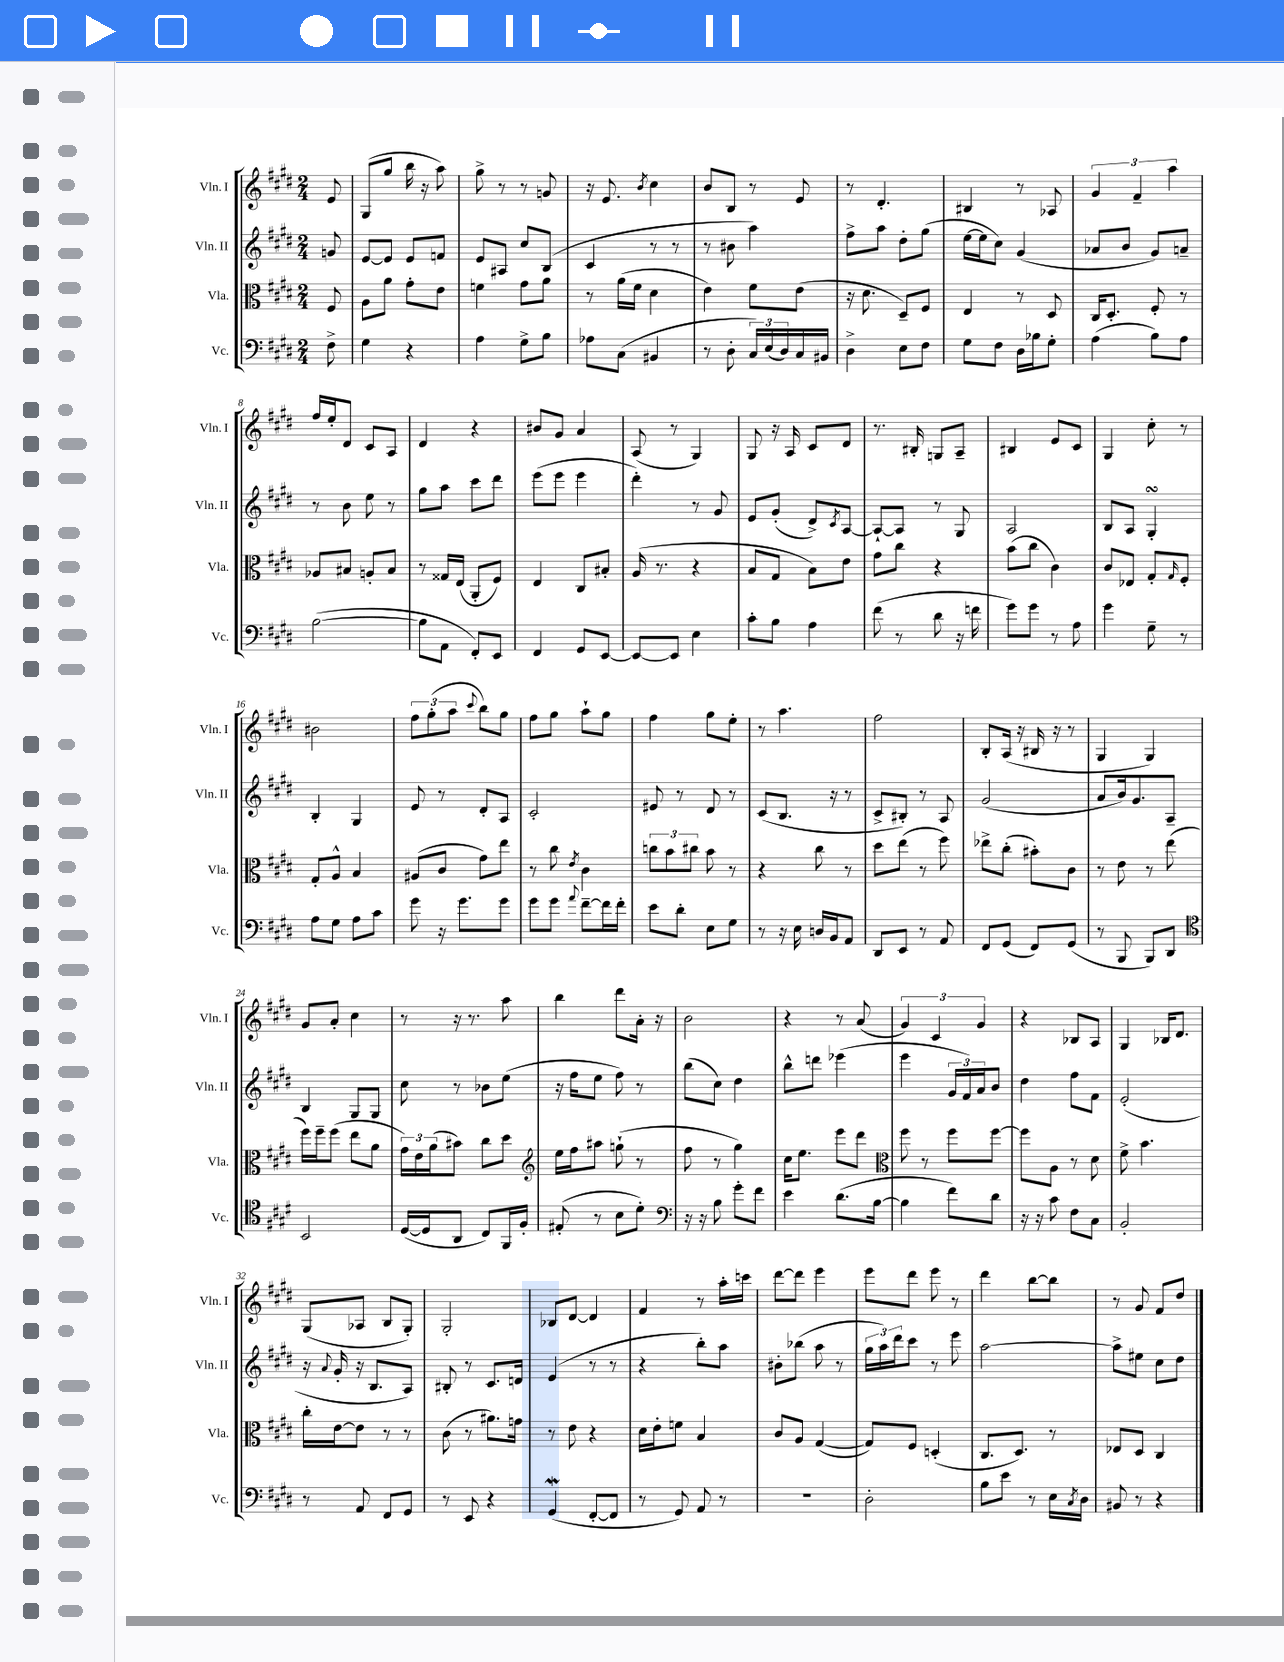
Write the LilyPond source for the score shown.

<<
\new StaffGroup <<
\new Staff = "s0" \with { instrumentName = "Vln. I" shortInstrumentName = "Vln. I" } {
    \clef treble \key e \major \numericTimeSignature \time 2/4 \partial 8
    e'8 |
    gis8( gis''8 b''16 r16 a''8) |
    gis''8-> r8 r8 g'8 |
    r16 e'8. \acciaccatura { b'8 } cis''4 |
    b'8 b8 r8 e'8 |
    r8 dis'4.-. |
    bis4 r8 aes8 |
    \tuplet 3/2 { gis'4 fis'4-- a''4 } |
    fis''16 e''16-. dis'8 cis'8 a8 |
    dis'4 r4 |
    bis'8 gis'8 a'4 |
    a8( r8 gis4) |
    gis8 r16 a16 cis'8 dis'8 |
    r8. bis16-. g8 a8-- |
    bis4 e'8 cis'8 |
    gis4 cis''8-. r8 |
    bis'2 |
    \tuplet 3/2 { fis''8 gis''8-.( a''8 } \appoggiatura { cis'''8 } b''8) gis''8 |
    fis''8 gis''8 a''8-! gis''8 |
    fis''4 gis''8 e''8-. |
    r8 a''4. |
    fis''2 |
    b8-. a16( r16 bis16 r16 r8 |
    gis4 gis4) |
    gis'8 a'8-. cis''4 |
    r8 r16 r8. a''8 |
    b''4 dis'''8 a'16-. r16 |
    b'2 |
    r4 r8 a'8( |
    \tuplet 3/2 { gis'4) cis'4 gis'4 } |
    r4 bes8 a8 |
    gis4 bes16 dis'8. |
    gis8( aes8 b8 gis8-.) |
    gis2-. |
    bes8 dis'8~ dis'4 |
    fis'4 r8 a''16-. c'''16 |
    dis'''8~ dis'''8 e'''4 |
    e'''8 dis'''8 e'''8 r8 |
    dis'''4 b''8~ b''8 |
    r8 gis'8 fis'8 dis''8 \bar "|." |
}
\new Staff = "s1" \with { instrumentName = "Vln. II" shortInstrumentName = "Vln. II" } {
    \clef treble \key e \major \numericTimeSignature \time 2/4 \partial 8
    g'8 |
    e'8~ e'8 e'8 f'8 |
    e'8 ais8 cis''8 b8( |
    cis'4 r8 r8 |
    r8 bis'8 a''4) |
    fis''8-> a''8 dis''8-. gis''8( |
    e''16~ e''16 cis''8) gis'4( |
    aes'8 b'8 gis'8) a'8-- |
    r8 b'8 e''8 r8 |
    gis''8 a''8 cis'''8 dis'''8 |
    e'''8( e'''8 e'''4 |
    dis'''4-.) r8 gis'8 |
    e'8 gis'8-.( dis'8->) \acciaccatura { cis'8 } a8~ |
    a8~-! a8 r8 gis8 |
    a2 |
    b8 a8 gis4-.\turn |
    b4-. gis4 |
    e'8 r8 dis'8-. a8 |
    cis'2-. |
    eis'8 r8 dis'8 r8 |
    cis'8( b8. r16 r8 |
    cis'8-> bis8-.) r8 a8 |
    gis'2( |
    a'8 b'16) gis'8. a8-- |
    b4 gis8 gis8 |
    cis''8 r8 bes'8 e''8( |
    r16 fis''16 e''8 fis''8) r8 |
    b''8( cis''8) dis''4 |
    b''8-^ d'''8 ees'''4( |
    e'''4 \tuplet 3/2 { gis'16 fis'16) a'16 } b'8 |
    dis''4 fis''8 fis'8 |
    e'2-.( |
    r16 \appoggiatura { a'8 } gis'16-. r16 b8. a8) |
    bis8-. r8 cis'8. d'16 |
    e'4( r8 r8 |
    r4 b''8-.) a''8 |
    bis'8-. bes''8( a''8 r8 |
    \tuplet 3/2 { gis''16 a''16) dis'''16 } cis'''8 r8 e'''8 |
    a''2~ |
    a''8-> eis''8 cis''8 dis''8 \bar "|." |
}
\new Staff = "s2" \with { instrumentName = "Vla." shortInstrumentName = "Vla." } {
    \clef alto \key e \major \numericTimeSignature \time 2/4 \partial 8
    fis8 |
    a8 a'8 gis'8-. e'8 |
    f'4 gis'8 a'8 |
    r8 a'16( fis'16 dis'4 |
    e'4) fis'8 e'8( |
    r16 dis'8. dis8--) fis8 |
    e4 r8 dis8 |
    cis16 dis8.-. fis8-. r8 |
    aes8 bis8 a8-. bis8 |
    r8 gisis16 e16( a,8-. fis8) |
    e4 cis8 bis8-. |
    a16( r8. r4 |
    b8 gis8 b8) e'8 |
    gis'8 cis''8 r4 |
    b'8( cis''8 cis'4) |
    cis'8 ees8 gis8-. \grace { gis16 } fis8-. |
    gis8-. a8-^ b4 |
    ais8( cis'8 gis'8) e''8 |
    r8 cis''8 \acciaccatura { e'8 } cis'4 |
    \tuplet 3/2 { c''8 b'8 cis''8 } b'8 r8 |
    r4 cis''8 r8 |
    dis''8 e''8( r8 fis''8) |
    ees''8-> cis''8-.( bis'8-.) cis'8 |
    r8 e'8 r8 e''8( |
    fis''16) fis''16-- fis''8( e''8 a'8 |
    \tuplet 3/2 { gis'16) e'16 a'16( } bis'8) cis''8 dis''8 |
    \clef treble e''16 fis''16 ais''8 g''8-!( r8 |
    fis''8 r8 gis''4) |
    cis''16 e''8. e'''8 dis'''8 |
    \clef alto fis''8 r8 fis''8 fis''8~ |
    fis''8 a8 r8 dis'8 |
    fis'8-> b'4. |
    cis''16-. e'16~ e'8 r8 r8 |
    cis'8( r8 ais'8.) g'16 |
    r8 e'8 r4 |
    dis'16 e'16-. f'8 b4 |
    cis'8 a8 gis4~( |
    gis8) fis8 d4-.( |
    cis8. dis8.) r8 |
    ees8 dis8 cis4 \bar "|." |
}
\new Staff = "s3" \with { instrumentName = "Vc." shortInstrumentName = "Vc." } {
    \clef bass \key e \major \numericTimeSignature \time 2/4 \partial 8
    fis8-> |
    gis4 r4 |
    a4 gis8-> b8 |
    aes8 cis8( bis,4 |
    r8 dis8-. \tuplet 3/2 { cis16) e16( dis16) } cis16 bis,16 |
    dis4-> e8 fis8 |
    gis8 fis8 dis16 bes16 gis8-. |
    a4( b8) a8 |
    b2~( |
    b8 a,8 fis,8-.) e,8 |
    fis,4 gis,8 e,8~ |
    e,8~ e,8 e4 |
    cis'8-. b8 a4 |
    fis'8( r8 dis'8 r16 f'16 |
    gis'8) gis'8 r8 a8 |
    gis'4 gis8-- r8 |
    a8 gis8 a8 cis'8 |
    gis'8 r16 gis'8. gis'8 |
    gis'8 gis'8 \appoggiatura { a'8 } fis'8~-- fis'16 fis'16-. |
    e'8 dis'8-. e8 gis8 |
    r8 r16 e16 d16 b,16 a,8 |
    dis,8 e,8 r8 a,8 |
    fis,8 gis,8( fis,8) gis,8( |
    r8 b,,8 b,,8) dis,8 |
    \clef tenor b,2 |
    dis16~( dis16 a,8 cis8) fis,16 fis16-. |
    eis8-.( r8 b8 dis'8-.) |
    \clef bass r16 r16 b8 gis'8-. fis'8 |
    e'4 dis'8.( b16~ |
    b4 fis'8) dis'8 |
    r16 r16 cis'8 fis8 cis8 |
    b,2-. |
    r8 a,8 fis,8 gis,8 |
    r8 e,8 r4 |
    gis,4\mordent( fis,8~-. fis,8 |
    r8 gis,8) a,8 r8 |
    r2 |
    dis2-. |
    b8 e'8 r8 e16 \acciaccatura { cis8 } dis16 |
    bis,8 r8 r4 \bar "|." |
}
>>
>>
